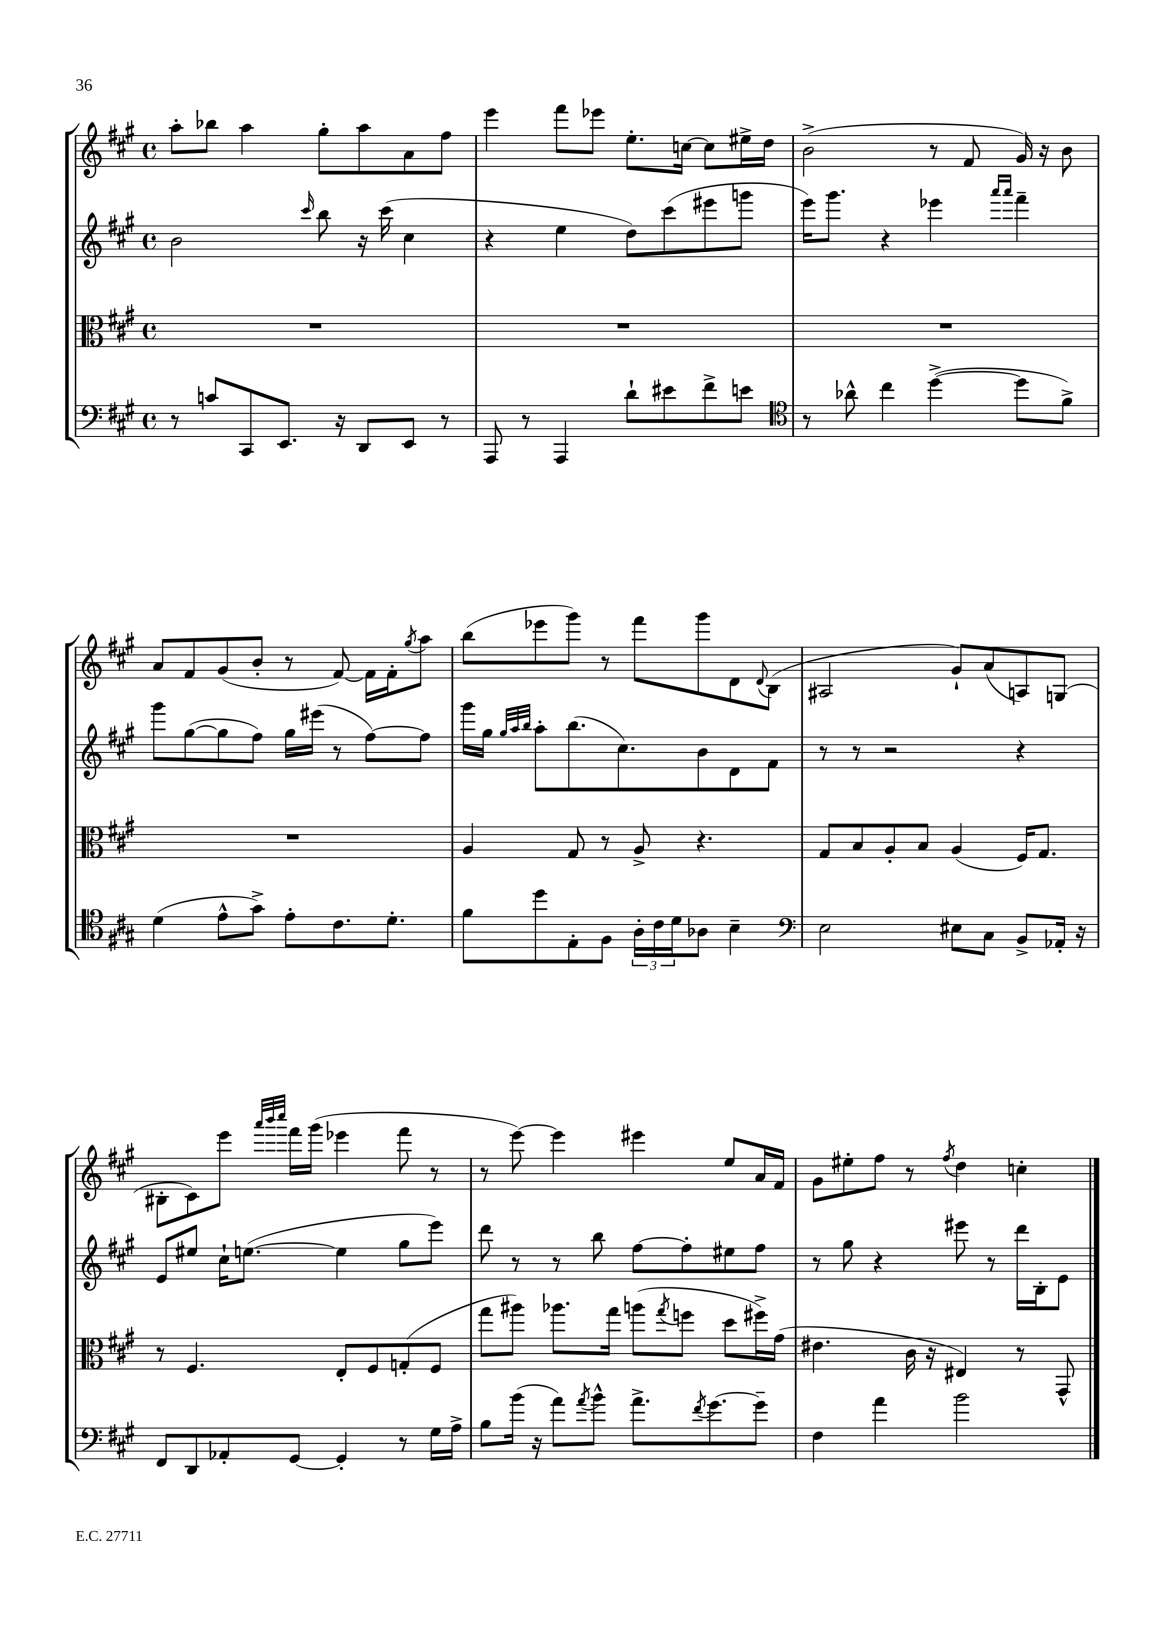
<<
\new StaffGroup <<
\new Staff = "s0" {
    \clef treble \key a \major \defaultTimeSignature \time 4/4
    a''8-. bes''8 a''4 gis''8-. a''8 a'8 fis''8 |
    e'''4 fis'''8 ees'''8 e''8.-. c''16~ c''8 eis''16-> d''16 |
    b'2->( r8 fis'8 gis'16) r16 b'8 |
    a'8 fis'8 gis'8( b'8-. r8 fis'8~) fis'16 fis'16-. \acciaccatura { gis''8 } a''8 |
    b''8( ees'''8 gis'''8) r8 fis'''8 gis'''8 d'8 \appoggiatura { d'8 } b8( |
    ais2 gis'8-!) a'8( a8) g8( |
    bis8-. cis'8) e'''8 \grace { a'''32 b'''32 cis''''32 } fis'''16 gis'''16( ees'''4 fis'''8 r8 |
    r8 e'''8~) e'''4 eis'''4 e''8 a'16 fis'16 |
    gis'8 eis''8-. fis''8 r8 \acciaccatura { fis''8 } d''4 c''4-. \bar "|." |
}
\new Staff = "s1" {
    \clef treble \key a \major \defaultTimeSignature \time 4/4
    b'2 \grace { cis'''16 } b''8 r16 cis'''16( cis''4 |
    r4 e''4 d''8) cis'''8( eis'''8 g'''8 |
    e'''16) gis'''8. r4 ees'''4 \grace { a'''16 a'''16 } fis'''4-- |
    gis'''8 gis''8~( gis''8 fis''8) gis''16 eis'''16( r8 fis''8~) fis''8 |
    gis'''16 gis''16 \grace { gis''32 a''32 b''32 } a''8-. b''8.( cis''8.) b'8 d'8 fis'8 |
    r8 r8 r2 r4 |
    e'8 eis''8 cis''16-! e''8.~( e''4 gis''8 e'''8) |
    d'''8 r8 r8 b''8 fis''8~ fis''8-. eis''8 fis''8 |
    r8 gis''8 r4 eis'''8 r8 d'''16 b16-. e'8 \bar "|." |
}
\new Staff = "s2" {
    \clef alto \key a \major \defaultTimeSignature \time 4/4
    R1 |
    R1 |
    R1 |
    R1 |
    a4 gis8 r8 a8-> r4. |
    gis8 b8 a8-. b8 a4( fis16) gis8. |
    r8 fis4. e8-. fis8 g8-.( fis8 |
    gis''8 ais''8) aes''8. gis''16 a''8( \acciaccatura { gis''8 } f''8 d''8 fis''16->) gis'16( |
    eis'4. cis'16 r16 eis4) r8 gis,8-^ \bar "|." |
}
\new Staff = "s3" {
    \clef bass \key a \major \defaultTimeSignature \time 4/4
    r8 c'8 cis,8 e,8. r16 d,8 e,8 r8 |
    a,,8 r8 a,,4 d'8-! eis'8 fis'8-> e'8 |
    \clef tenor r8 aes'8-^ cis''4 d''4~->( d''8 fis'8->) |
    d'4( e'8-^ gis'8->) e'8-. cis'8. d'8.-. |
    fis'8 d''8 e8-. fis8 \tuplet 3/2 { a16-. cis'16 d'16 } aes8 b4-- |
    \clef bass e2 eis8 cis8 b,8-> aes,16-. r16 |
    fis,8 d,8 aes,8-. gis,8~ gis,4-. r8 gis16 a16-> |
    b8 b'16( r16 a'8) \acciaccatura { a'8 } b'8-^ a'8.-> \acciaccatura { fis'8 } gis'8.~ gis'8-- |
    fis4 a'4 b'2 \bar "|." |
}
>>
>>
\layout { \context { \Score \remove "Bar_number_engraver" } }
